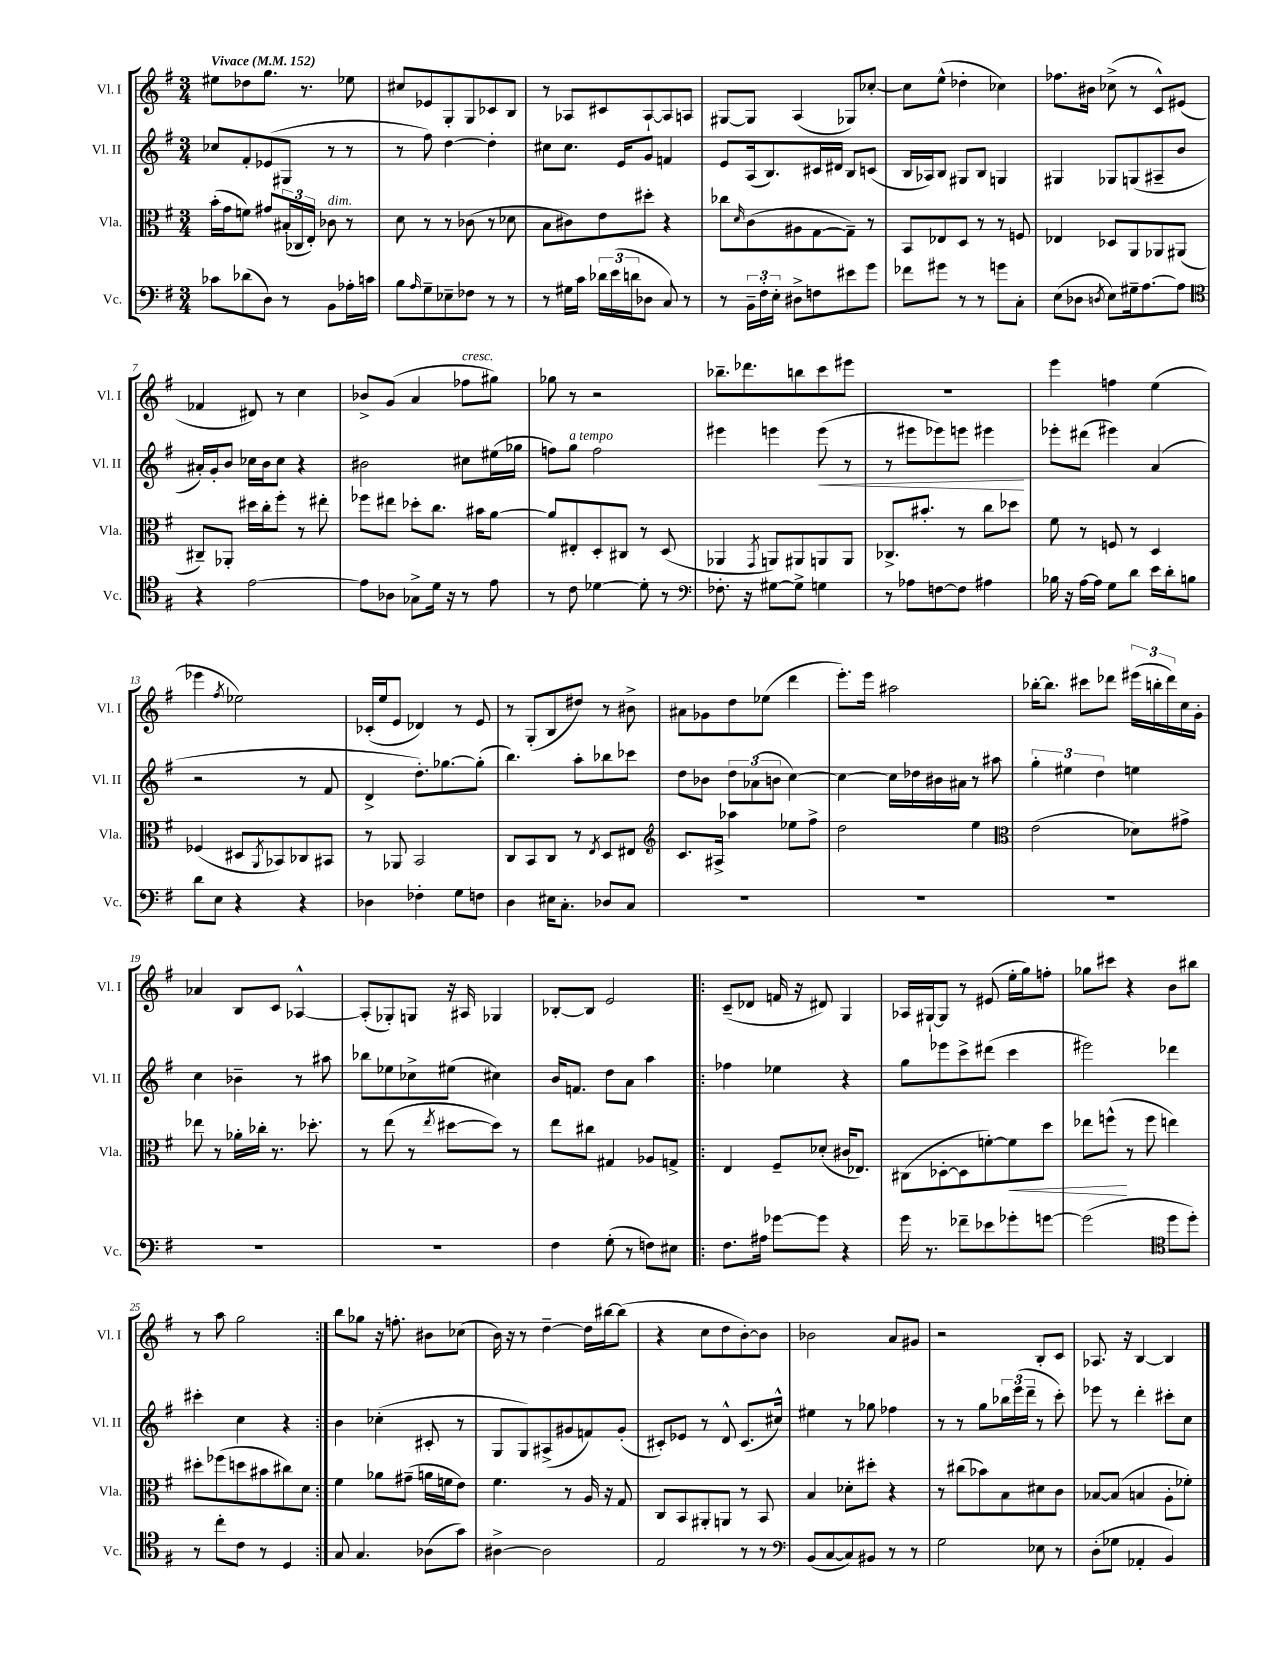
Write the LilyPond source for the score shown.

<<
\new StaffGroup <<
\new Staff = "s0" \with { instrumentName = "Vl. I" shortInstrumentName = "Vl. I" } {
    \clef treble \key g \major \numericTimeSignature \time 3/4 \tempo "Vivace" 4 = 152
    eis''8 des''8 g''8. r8. ees''8 |
    cis''8 ees'8 g8-. g8 ces'8 b8 |
    r8 aes8 cis'8 aes8~-! aes8 a8 |
    gis8~ gis8 a4( ges8) ces''8~-. |
    ces''8 e''8-^( des''4-. ces''4) |
    fes''8. bis'16 ces''8->( r8 c'8-^) eis'8( |
    fes'4 dis'8) r8 c''4 |
    bes'8-> g'8( a'4 fes''8^\markup { \italic "cresc." } gis''8) |
    ges''8 r8 r2 |
    bes''8.-- des'''8. b''8 c'''8 eis'''8 |
    R2. |
    e'''4 f''4 e''4( |
    ees'''4 \acciaccatura { fis''8 } ees''2) |
    ces'16-.( e''16 e'8 des'4) r8 e'8 |
    r8 g8-.( b8 dis''8) r8 bis'8-> |
    ais'8 ges'8 d''8 ees''8( d'''4 |
    e'''8.-.) e'''16 ais''2 |
    bes''16~-. bes''8. cis'''8 des'''8 \tuplet 3/2 { eis'''16( b''16-. des'''16) } c''16 g'16-. |
    aes'4 b8 c'8 aes4~-^ |
    aes8-.( ges8-.) g8 r16 ais16 ges4 |
    bes8~-. bes8 e'2 |
    \repeat volta 2 { c'8--( des'8 f'16 r16 dis'8) g4 |
    aes16 gis16~-! gis8 r8 eis'8( e''16-. g''16) f''8-. |
    ges''8 cis'''8 r4 b'8 bis''8 |
    r8 a''8 g''2 | }
    b''8 ges''8 r16 f''8.-. bis'8 ces''8( |
    b'16) r16 r8 d''4~-- d''16 bis''16~ bis''8( |
    r4 c''8 d''8 b'8~-.) b'8 |
    bes'2 a'8 gis'8 |
    r2 b8-. c'8 |
    aes8. r16 b4~ b4 \bar "|." |
}
\new Staff = "s1" \with { instrumentName = "Vl. II" shortInstrumentName = "Vl. II" } {
    \clef treble \key g \major \numericTimeSignature \time 3/4
    ces''8 fis'8-. ees'8( gis8 r8 r8 |
    r8 fis''8) d''4~ d''4-. |
    cis''8 cis''8. e'16 g'8 f'4 |
    e'8 a16( b8.) cis'16 dis'16 b8 c'8( |
    b16 aes16) b8 gis8 b8 g4 |
    gis4 ges8 g8( ais8-- b'8 |
    ais'16-.) g'16-. b'8 ces''16 b'16 ces''8 r4 |
    bis'2 cis''8 eis''16( ges''16 |
    f''8) g''8^\markup { \italic "a tempo" } f''2 |
    eis'''4 e'''4 e'''8\<( r8 |
    r8 eis'''8 ees'''8) e'''8 eis'''4\! |
    ees'''8-. dis'''8( eis'''4) a'4( |
    r2 r8 fis'8 |
    d'4-> d''8.-.) ges''8.~ ges''8-.( |
    b''4.) a''8-. bes''8 ces'''8 |
    d''8 bes'8 \tuplet 3/2 { d''8 aes'8( b'8 } c''4~) |
    c''4~ c''16 des''16 bis'16 ais'16 r8 ais''8 |
    \tuplet 3/2 { g''4-. eis''4 d''4 } e''4 |
    c''4 bes'4-- r8 ais''8 |
    bes''8 ees''8 ces''8-> eis''8( cis''4) |
    b'16 f'8. d''8 a'8 a''4 |
    \repeat volta 2 { fes''4 ees''4 r4 |
    g''8 ees'''8 c'''8-> dis'''8( c'''4 |
    eis'''2) des'''4 |
    cis'''4-. c''4 r4 | }
    b'4 ces''4-.( cis'8-. r8 |
    g8 g8) ais8->( gis'8 f'8) gis'8-.( |
    cis'8-.) ees'8 r8 d'8-^ cis'8.( cis''16-^) |
    eis''4 r8 ges''8 fes''4 |
    r8 r8 g''8 \tuplet 3/2 { bes''16 e'''16( d'''16-- } r8 c'''8-.) |
    ees'''8 r8 d'''4-. cis'''8-. c''8 \bar "|." |
}
\new Staff = "s2" \with { instrumentName = "Vla." shortInstrumentName = "Vla." } {
    \clef alto \key g \major \numericTimeSignature \time 3/4
    b'16-.( g'16 f'8) gis'8 \tuplet 3/2 { bis16-.( ces16 e16-.) } ces'8^\markup { \italic "dim." } r8 |
    d'8 r8 r8 ces'8( r8 des'8 |
    b8 cis'8) e'8 dis''8-. r4 |
    ces''8 \grace { d'16 } c'8( ais8 g8~ g8--) r8 |
    b,8 ees8 d8 r8 r8 f8 |
    ees4 des8 a,8 aes,8 ais,8( |
    cis8--) aes,8-. dis''16 c''16-. fis''8-. r8 eis''8-. |
    fes''8 eis''8 des''8-. c''8. bis'16 a'8~ |
    a'8 eis8-. d8-. cis8 r8 d8( |
    aes,4 \acciaccatura { g,8 } a,8) ais,8 a,8 a,8 |
    ces8.-> bis'8.-. r8 c''8 des''8 |
    fis'8 r8 f8 r8 d4 |
    fes4( dis8 \acciaccatura { a,8 } bes,8) ces8 bis,8 |
    r8 aes,8 b,2 |
    c8 b,8 c8 r8 \acciaccatura { e8 } d8 eis8 |
    \clef treble c'8. ais16-> aes''4 ees''8 fis''8-> |
    d''2 e''4 |
    \clef alto e'2( des'8) gis'8-> |
    ees''8 r8 aes'16-. ces''16-. r8. des''8.-. |
    r8 e''8( r8 \acciaccatura { e''8 } dis''8~ dis''8) r8 |
    e''8 cis''8 gis4 aes8 g8-> |
    \repeat volta 2 { e4 fis8-- des'8-.( cis'16 ees8.) |
    cis8( des8~-. des8 f'8~-.) f'8\< d''8 |
    ees''8 f''8-^\!( r8 f''8 e''4) |
    dis''8-. fes''8( d''8 bis'8 cis''8) d'8 | }
    fis'4 aes'8 gis'8--( a'16 f'16 e'8) |
    fis'4. r8 a16 r16 g8 |
    c8 b,8 ais,8-. a,8 r8 b,8 |
    b4 des'8-. dis''8-. r4 |
    r8 cis''8( bes'8) b8 dis'8 c'8 |
    bes8~ bes8( b4 a8-. fes'8-.) \bar "|." |
}
\new Staff = "s3" \with { instrumentName = "Vc." shortInstrumentName = "Vc." } {
    \clef bass \key g \major \numericTimeSignature \time 3/4
    ces'8 des'8( d8) r8 b,8 aes16-. c'16 |
    b8 \grace { a16 } g8-- ees8-- fes8 r8 r8 |
    r8 gis16 c'16 \tuplet 3/2 { des'16 e'16( d'16 } des8 c8) r8 |
    r8 \tuplet 3/2 { b,16-- fis16-. e16-. } dis8-> f8 eis'8 g'8 |
    fes'8 gis'8 r8 r8 g'8 c8-. |
    e8( des8 \acciaccatura { d8 } e8) gis16-- a8.~ a8 |
    \clef tenor r4 e'2~ |
    e'8 aes8 ges8-> d'16 r16 r8 e'8 |
    r8 c'8 des'4~ des'8-. r8 |
    \clef bass fes8.-. r16 gis8~ gis8-> g4 |
    r8 aes8 f8~ f8 ais4 |
    bes16 r16 a16~ a16 g8 d'8 e'16 d'16-. b8 |
    d'8 e8 r4 r4 |
    des4 fes4-. g8 f8 |
    d4 eis16 c8.-. des8 c8 |
    R2. |
    R2. |
    R2. |
    R2. |
    R2. |
    fis4 g8-.( r8 f8) eis8 |
    \repeat volta 2 { fis8. ais16 ges'8~ ges'8 r4 |
    g'16 r8. fes'8-- ees'8 ges'8-. g'8~ |
    g'2( \clef tenor d''8 d''8-.) |
    r8 c''8-. c'8 r8 d4 | }
    g8 g4. aes8( g'8) |
    ais4~-> ais2 |
    e2 r8 r8 |
    \clef bass b,8( c8~ c8) bis,8 r8 r8 |
    g2 ees8 r8 |
    d8-.( ges8 aes,4-. b,4) \bar "|." |
}
>>
>>
